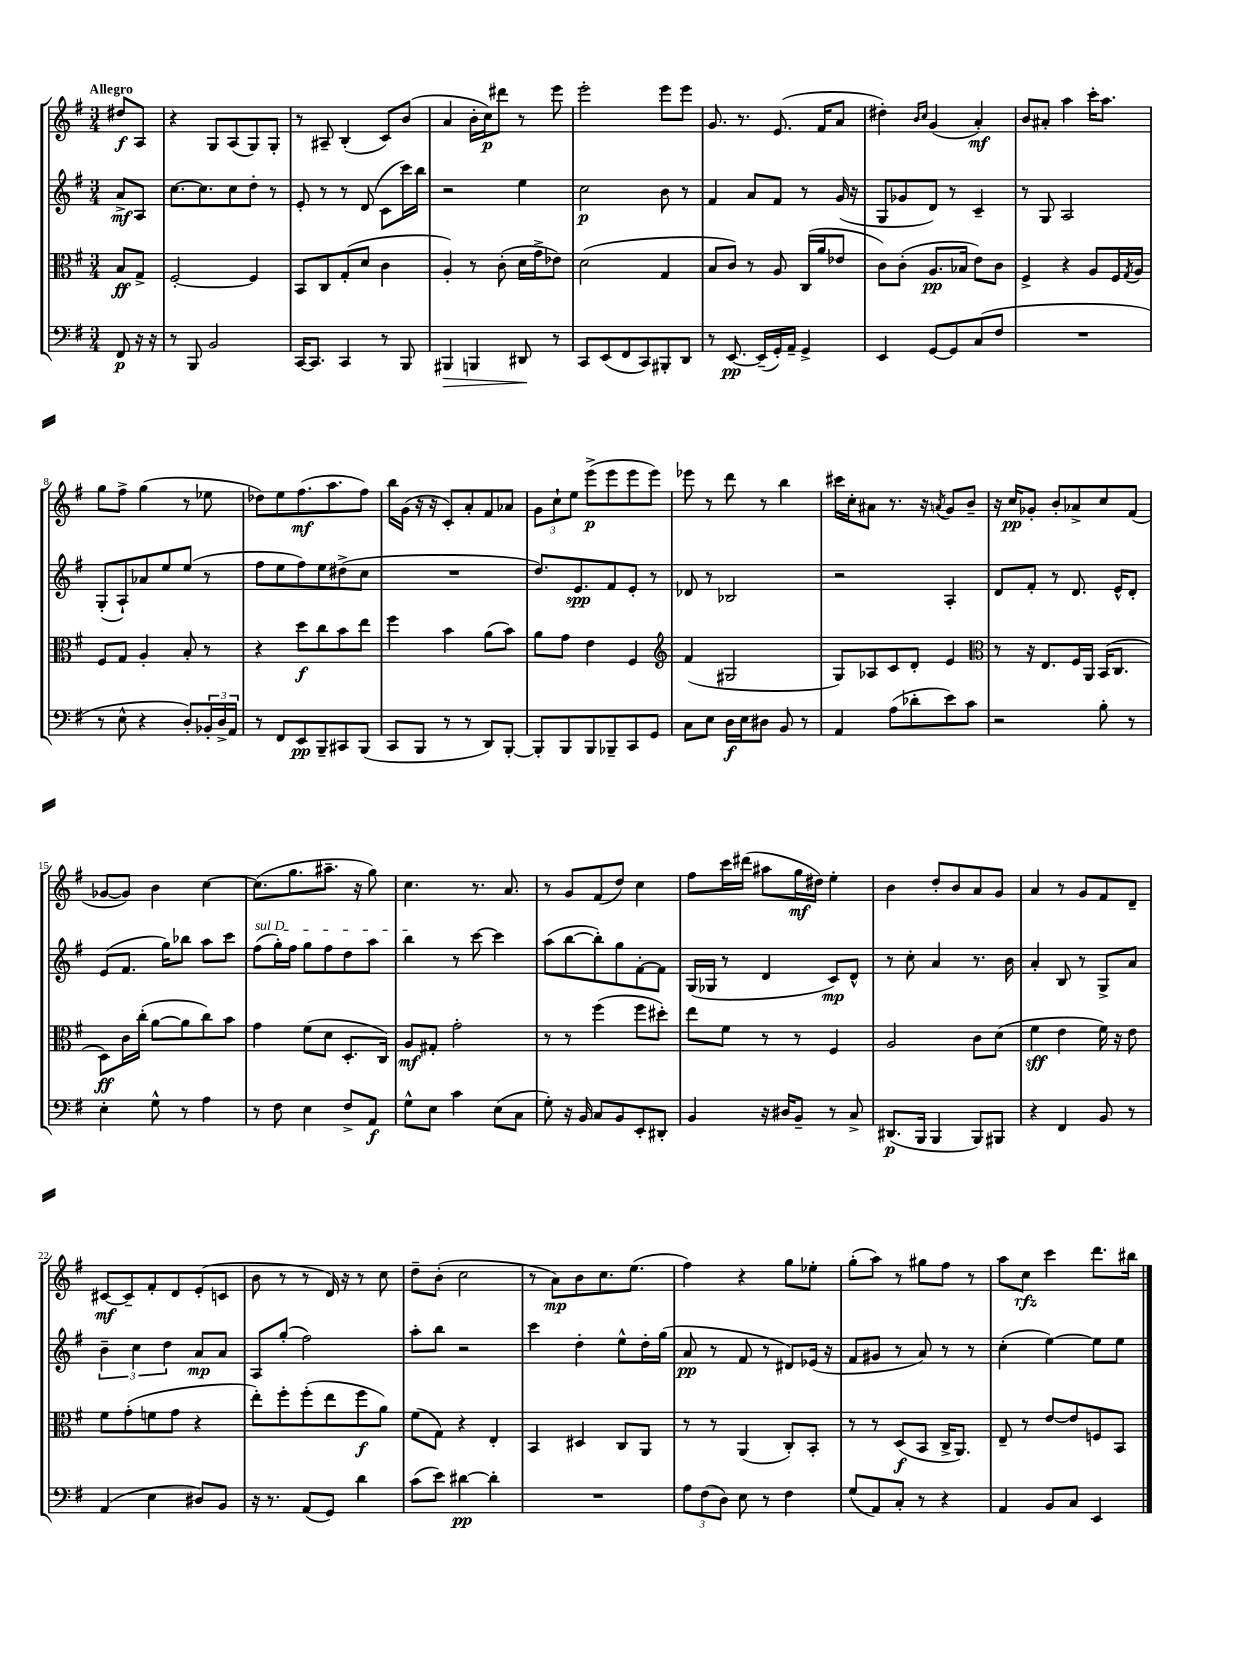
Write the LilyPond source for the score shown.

<<
\new StaffGroup <<
\new Staff = "s0" {
    \clef treble \key g \major \numericTimeSignature \time 3/4 \partial 4 \tempo "Allegro"
    dis''8\f a8 |
    r4 g8 a8( g8) g8-. |
    r8 ais8-- b4-.( c'8) b'8( |
    a'4 b'16-. c''16\p) dis'''8 r8 e'''8 |
    e'''2-. e'''8 e'''8 |
    g'8. r8. e'8.( fis'16 a'8 |
    dis''4-.) \grace { b'16 c''16 } g'4( a'4-.\mf) |
    b'8 ais'8-. a''4 c'''16-. a''8. |
    g''8 fis''8-> g''4( r8 ees''8 |
    des''8) e''8 fis''8.\mf( a''8. fis''8) |
    b''16 g'16( r16 r16 c'8-.) a'8-. fis'8 aes'8 |
    \tuplet 3/2 { g'8 c''8-! e''8 } e'''8->\p( e'''8 e'''8 e'''8) |
    ees'''8 r8 d'''8 r8 b''4 |
    cis'''16 c''16-. ais'8 r8. r16 \acciaccatura { a'8 } g'8 b'8-- |
    r16 c''16\pp ges'8-. b'8-. aes'8-> c''8 fis'8( |
    ges'8~ ges'8) b'4 c''4~ |
    c''8.( g''8. ais''8.-- r16 g''8) |
    c''4. r8. a'8. |
    r8 g'8 fis'8( d''8) c''4 |
    fis''8 c'''16 dis'''16( ais''8 g''16\mf dis''16) e''4-. |
    b'4 d''8-. b'8 a'8 g'8 |
    a'4 r8 g'8 fis'8 d'8-- |
    cis'8~\mf cis'8-- fis'8-. d'8 e'8-.( c'8 |
    b'8 r8 r8 d'16) r16 r8 c''8 |
    d''8-- b'8-.( c''2 |
    r8 a'8\mp) b'8 c''8. e''8.( |
    fis''4) r4 g''8 ees''8-. |
    g''8-.( a''8) r8 gis''8 fis''8 r8 |
    a''8 c''8\rfz c'''4 d'''8. bis''16 \bar "|." |
}
\new Staff = "s1" {
    \clef treble \key g \major \numericTimeSignature \time 3/4 \partial 4
    a'8->\mf a8 |
    c''8.~ c''8. c''8 d''8-. r8 |
    e'8-. r8 r8 d'8( c'8 c'''16) b''16 |
    r2 e''4 |
    c''2\p b'8 r8 |
    fis'4 a'8 fis'8 r8 g'16( r16 |
    g8 ges'8 d'8) r8 c'4-- |
    r8 g8 a2 |
    g8-.( a8-!) aes'8 e''8 e''8( r8 |
    fis''8 e''8 fis''8) e''8 dis''8->( c''8 |
    R2. |
    d''8.) e'8.\spp fis'8 e'8-. r8 |
    des'8 r8 bes2 |
    r2 a4-. |
    d'8 fis'8-. r8 d'8. e'16-^ d'8-. |
    e'8( fis'8. g''16) bes''8 a''8 c'''8 |
    \once \override TextSpanner.bound-details.left.text = \markup { \italic "sul D" } fis''8\startTextSpan( g''16-.) fis''16 g''8 fis''8 d''8 a''8 |
    b''4\stopTextSpan r8 c'''8~ c'''4 |
    a''8( b''8~ b''8-.) g''8 fis'8~-. fis'8 |
    g16( ges16 r8 d'4 c'8\mp) d'8-^ |
    r8 c''8-. a'4 r8. b'16 |
    a'4-. b8 r8 g8-> a'8 |
    \tuplet 3/2 { b'4-- c''4 d''4 } a'8\mp a'8 |
    a8 g''8-.( fis''2) |
    a''8-. b''8 r2 |
    c'''4 d''4-. e''8-^ d''16-. g''16( |
    a'8\pp r8 fis'8 r8 dis'8) ees'16( r16 |
    fis'8 gis'8 r8 a'8) r8 r8 |
    c''4-.( e''4~) e''8 e''8 \bar "|." |
}
\new Staff = "s2" {
    \clef alto \key g \major \numericTimeSignature \time 3/4 \partial 4
    b8\ff g8-> |
    fis2~-. fis4 |
    b,8 c8 g8-.( d'8 c'4 |
    a4-.) r8 c'8-.( d'16 g'16-> ees'8) |
    d'2( g4 |
    b8 c'8) r8 a8 c16( a'16 ees'8 |
    c'8) c'8-.( a8.\pp bes16 e'8) c'8 |
    fis4-> r4 a8 fis16 \acciaccatura { g8 } a16 |
    fis8 g8 a4-. b8-. r8 |
    r4 d''8\f c''8 b'8 e''8 |
    fis''4 b'4 a'8( b'8) |
    a'8 g'8 e'4 fis4 |
    \clef treble fis'4( gis2 |
    g8) aes8 c'8 d'8-. e'4 |
    \clef alto r8 r16 e8. fis16 a,16 b,16( c8. |
    d8\ff) c'16 c''16-.( a'8~ a'8 c''8) b'8 |
    g'4 fis'8( d'8 d8.-. c16) |
    a8\mf gis8-. g'2-. |
    r8 r8 fis''4( fis''8 dis''8-.) |
    e''8 fis'8 r8 r8 fis4 |
    a2 c'8 d'8( |
    fis'4\sff e'4 fis'16) r16 e'8 |
    fis'8 g'8-.( f'8 g'8 r4 |
    e''8-.) fis''8-. fis''8-.( e''8 fis''8\f a'8) |
    fis'8( g8) r4 e4-. |
    b,4 dis4 c8 a,8 |
    r8 r8 a,4( c8-.) b,8-. |
    r8 r8 d8\f( b,8 c16-> a,8.) |
    e8-- r8 e'8~ e'8 f8 b,8 \bar "|." |
}
\new Staff = "s3" {
    \clef bass \key g \major \numericTimeSignature \time 3/4 \partial 4
    fis,8\p r16 r16 |
    r8 b,,8 b,2 |
    c,16~ c,8. c,4 r8 b,,8 |
    bis,,4\> b,,4 dis,8\! r8 |
    c,8 e,8( fis,8 c,8) bis,,8-. d,8 |
    r8 e,8.~\pp e,16--( g,16-.) a,16-- g,4-> |
    e,4 g,8~ g,8 c8( fis8 |
    R2. |
    r8 e8-^ r4 d8-.) \tuplet 3/2 { bes,16-. d16-> a,16 } |
    r8 fis,8 e,8\pp b,,8-- cis,8 b,,8( |
    c,8 b,,8 r8 r8 d,8) b,,8~-. |
    b,,8-. b,,8 b,,8 bes,,8-- c,8 g,8 |
    c8 e8 d16\f e16 dis8 b,8 r8 |
    a,4 a8( des'8-. e'8) c'8 |
    r2 b8-. r8 |
    e4-. g8-^ r8 a4 |
    r8 fis8 e4 fis8-> a,8\f |
    g8-^ e8 c'4 e8( c8 |
    g8-.) r16 b,16 c8 b,8 e,8-. dis,8-. |
    b,4 r16 dis16 b,8-- r8 c8-> |
    dis,8.\p( b,,16 b,,4 b,,8) bis,,8 |
    r4 fis,4 b,8 r8 |
    a,4( e4 dis8) b,8 |
    r16 r8. a,8( g,8) d'4 |
    c'8( e'8) dis'4~\pp dis'4-. |
    R2. |
    \tuplet 3/2 { a8 fis8( d8) } e8 r8 fis4 |
    g8( a,8) c8-. r8 r4 |
    a,4 b,8 c8 e,4 \bar "|." |
}
>>
>>
